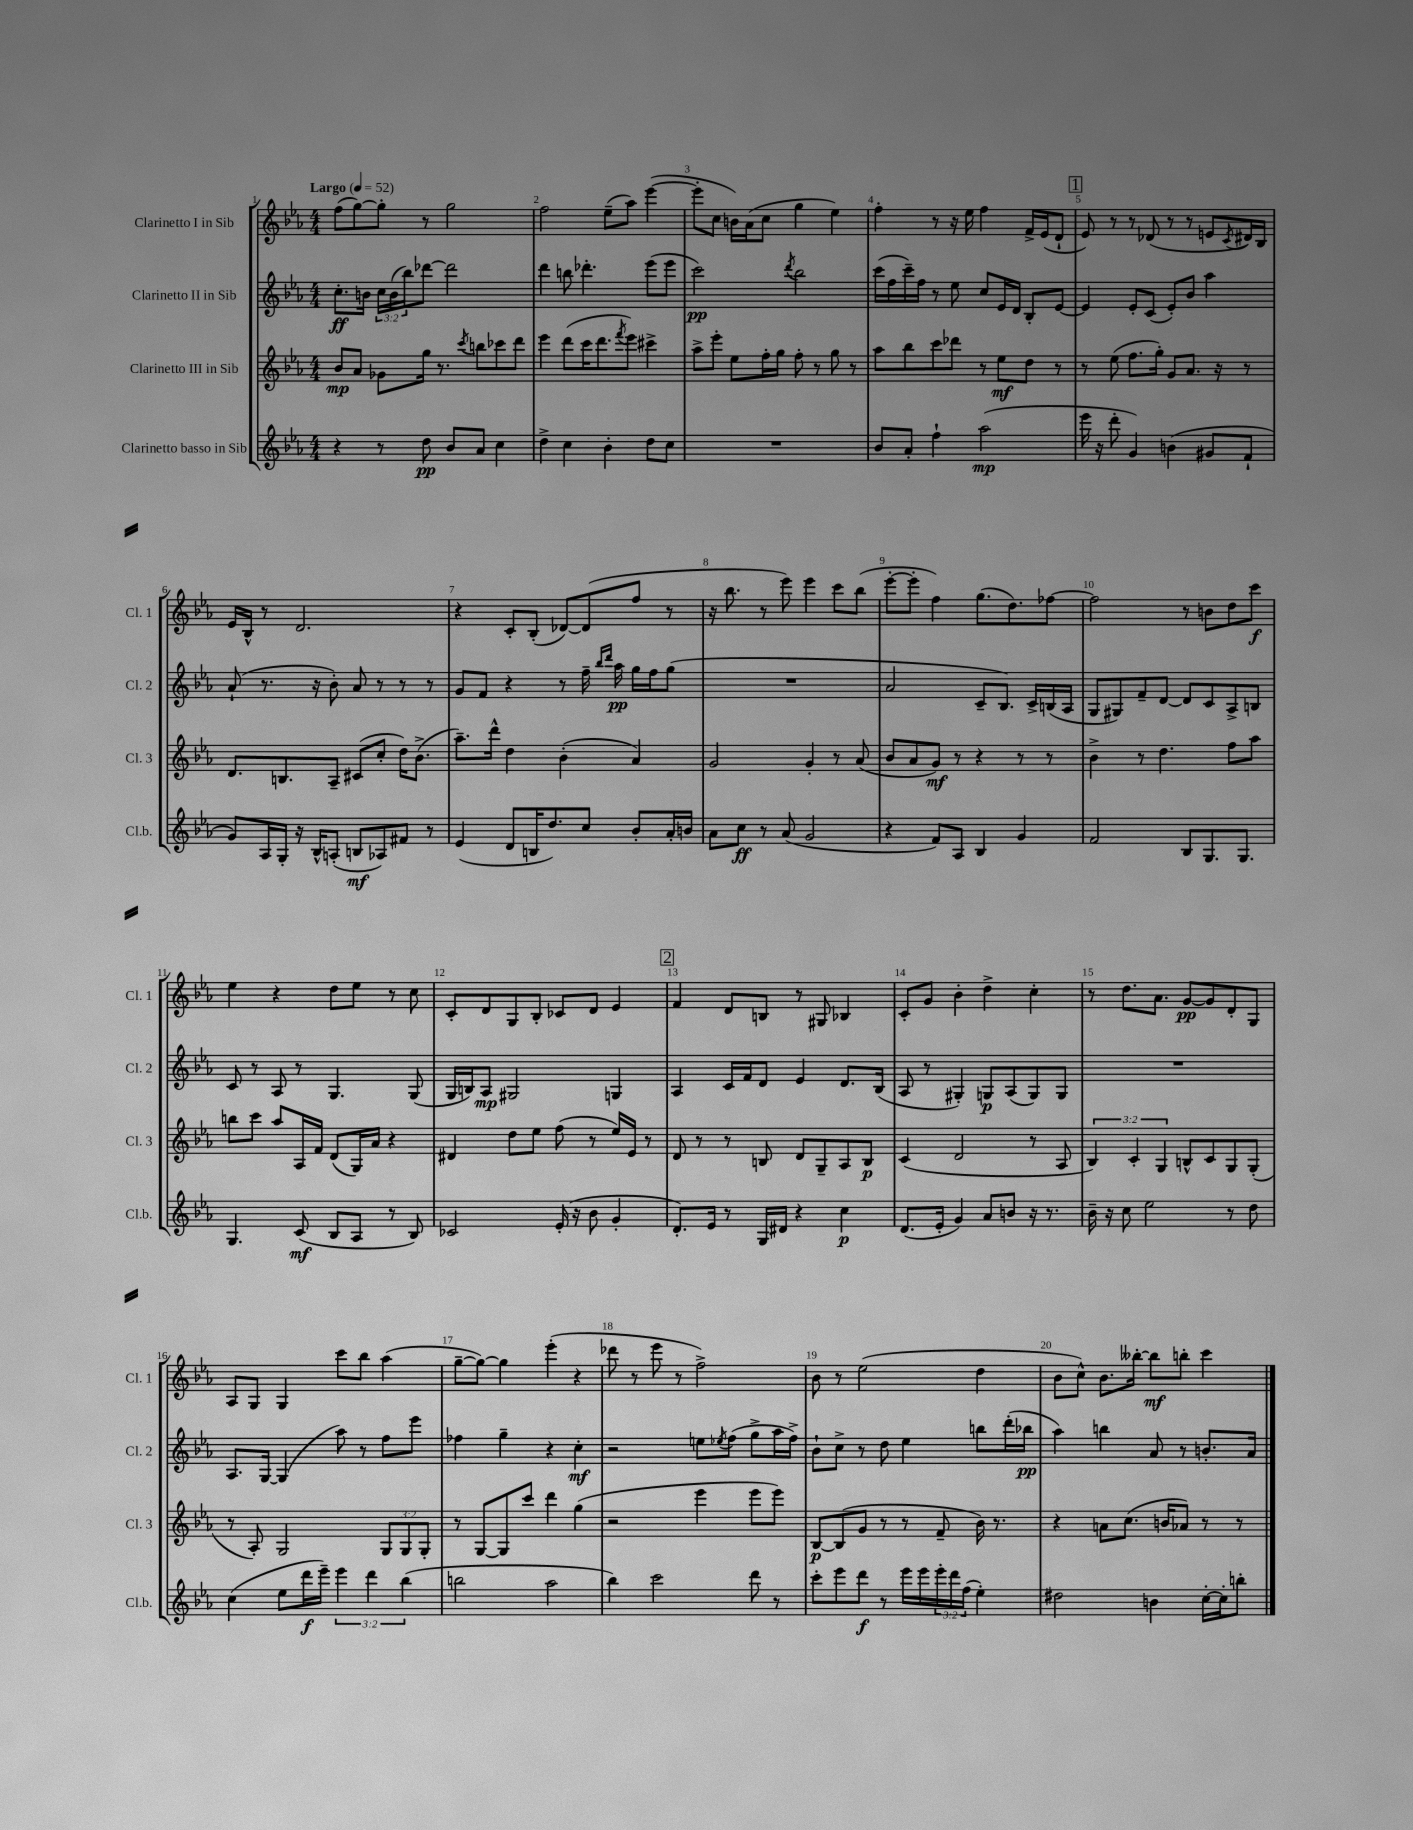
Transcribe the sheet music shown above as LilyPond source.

<<
\new StaffGroup <<
\new Staff = "s0" \with { instrumentName = "Clarinetto I in Sib" shortInstrumentName = "Cl. 1" } {
    \clef treble \key ees \major \numericTimeSignature \time 4/4 \tempo "Largo" 4 = 52
    f''8( g''8~) g''8-. r8 g''2 |
    f''2 ees''8--( aes''8) ees'''4~( |
    ees'''8-. c''8 b'16) aes'16( c''8 g''4 ees''4) |
    f''4-. r8 r16 ees''16 f''4 f'16-> ees'16( d'8-! |
    \mark \markup { \box "1" } ees'8) r8 r8 des'8( r8 r8 e'8 \acciaccatura { c'8 } dis'16) bes16 |
    ees'16 bes16-^ r8 d'2. |
    r4 c'8-. bes8-.( des'8~) des'8( f''8 r8 |
    r16 bes''8. r8 ees'''8) ees'''4 c'''8 bes''8( |
    ees'''8~-. ees'''8-. f''4) g''8.( d''8.) fes''8~ |
    fes''2 r8 b'8 d''8 c'''8\f |
    ees''4 r4 d''8 ees''8 r8 c''8 |
    c'8-. d'8 g8 bes8-. ces'8 d'8 ees'4 |
    \mark \markup { \box "2" } f'4 d'8 b8 r8 gis8 bes4 |
    c'8-. g'8 bes'4-. d''4-> c''4-. |
    r8 d''8. aes'8. g'8~\pp g'8 d'8-. g8 |
    aes8 g8 g4 c'''8 bes''8 aes''4( |
    g''8~-- g''8~) g''4 ees'''4-.( r4 |
    des'''8 r8 ees'''8 r8 f''2->) |
    bes'8 r8 ees''2( d''4 |
    bes'8 c''8-^) bes'8. beses''16~-. beses''8\mf b''8-. c'''4 \bar "|." |
}
\new Staff = "s1" \with { instrumentName = "Clarinetto II in Sib" shortInstrumentName = "Cl. 2" } {
    \clef treble \key ees \major \numericTimeSignature \time 4/4 \override Staff.TupletNumber.text = #tuplet-number::calc-fraction-text
    c''8.-.\ff b'16 \tuplet 3/2 { c''16 b'16( bes''16) } des'''8~ des'''2 |
    d'''4 b''8 des'''4.-. ees'''8( ees'''8 |
    c'''2\pp) \acciaccatura { d'''8 } bes''2 |
    c'''16( f''16 c'''16--) f''16 r8 ees''8 c''8 ees'16 d'16 bes8-. ees'8~ |
    \mark \markup { \box "1" } ees'4 ees'8-. c'8( ees'8-.) bes'8 aes''4 |
    aes'8-!( r8. r16 bes'8-.) aes'8 r8 r8 r8 |
    g'8 f'8 r4 r8 f''16-- \grace { bes''16 d'''16 } aes''16\pp g''16 f''16 g''8( |
    R1 |
    aes'2 c'8-- bes8.) c'16-> b16( aes16 |
    g8 gis8) f'8-- d'8~ d'8 c'8 aes8-> b8 |
    c'8 r8 aes8 r8 g4. g8( |
    g16 b16) aes8\mp gis2 g4 |
    \mark \markup { \box "2" } aes4 c'16 f'16 d'8 ees'4 d'8. bes16( |
    aes8 r8 gis4-.) g8\p aes8( g8) g8 |
    R1 |
    aes8. g16~ g4( aes''8) r8 f''8 ees'''8 |
    fes''4 g''4-- r4 c''4-.\mf |
    r2 e''8 \acciaccatura { ees''8 } f''8( g''8-> aes''16 f''16->) |
    bes'8-! c''8-> r8 d''8 ees''4 b''8 d'''16-.( bes''16\pp |
    aes''4) b''4 aes'8 r8 b'8.-. aes'16 \bar "|." |
}
\new Staff = "s2" \with { instrumentName = "Clarinetto III in Sib" shortInstrumentName = "Cl. 3" } {
    \clef treble \key ees \major \numericTimeSignature \time 4/4 \override Staff.TupletNumber.text = #tuplet-number::calc-fraction-text
    bes'8\mp aes'8 ges'8 g''16 r8. \acciaccatura { c'''8 } b''8 ces'''8 d'''8 |
    ees'''4 d'''8( c'''16 d'''8. \acciaccatura { f'''8 } ees'''8) cis'''4-> |
    aes''8-> ees'''8-. ees''8 f''16-. g''16 f''8-. r8 g''8 r8 |
    aes''8 bes''8 c'''8 des'''8 r8 ees''8\mf d''8 r8 |
    \mark \markup { \box "1" } r8 ees''8( f''8. g''16-.) g'8 aes'8. r16 r8 |
    d'8. b8. aes8-- cis'8( c''8-. d''16) bes'8.->( |
    aes''8.--) d'''16-^ d''4 bes'4-.( aes'4) |
    g'2 g'4-. r8 aes'8( |
    bes'8 aes'8 g'8\mf) r8 r4 r8 r8 |
    bes'4-> r8 d''4. f''8 aes''8 |
    b''8 c'''8 aes''8 aes16 f'16 d'8( g16) aes'16 r4 |
    dis'4 d''8 ees''8 f''8( r8 ees''16) ees'16 r8 |
    \mark \markup { \box "2" } d'8 r8 r8 b8 d'8 g8-- aes8 b8\p |
    c'4( d'2 r8 aes8 |
    \tuplet 3/2 { bes4) c'4-. g4 } b8-^ c'8 g8 g8-.( |
    r8 aes8-.) g2 \tuplet 3/2 { g8 g8 g8-. } |
    r8 g8~ g8 c'''8 d'''4 g''4( |
    r2 ees'''4 ees'''8 ees'''8) |
    bes8~\p bes8( g'8 r8 r8 f'8-- bes'16) r8. |
    r4 a'8 c''8.( b'16 aes'8) r8 r8 \bar "|." |
}
\new Staff = "s3" \with { instrumentName = "Clarinetto basso in Sib" shortInstrumentName = "Cl.b." } {
    \clef treble \key ees \major \numericTimeSignature \time 4/4 \override Staff.TupletNumber.text = #tuplet-number::calc-fraction-text
    r4 r8 d''8\pp bes'8 aes'8 c''4 |
    d''4-> c''4 bes'4-. d''8 c''8 |
    R1 |
    bes'8 aes'8-. f''4-! aes''2\mp( |
    \mark \markup { \box "1" } ees'''16 r16 d'''8-. g'4) b'4( gis'8 f'8-! |
    g'8) aes16 g16-. r16 bes16-^ a8-.( b8\mf aes8) fis'8 r8 |
    ees'4( d'8 b16 d''8.) c''8 bes'8-. aes'16-. b'16 |
    aes'8 c''8\ff r8 aes'8( g'2 |
    r4 f'8) aes8 bes4 g'4 |
    f'2 bes8 g8. g8. |
    g4. c'8\mf( bes8 aes8 r8 bes8) |
    ces'2 ees'16-.( r16 bes'8 g'4-. |
    \mark \markup { \box "2" } d'8.-.) ees'16 r8 g16 dis'16 r4 c''4\p |
    d'8.( ees'16-. g'4) aes'8 b'8 r16 r8. |
    bes'16-- r16 c''8 ees''2 r8 d''8 |
    c''4( ees''8 d'''16\f ees'''16--) \tuplet 3/2 { ees'''4 d'''4 bes''4( } |
    b''2 aes''2 |
    bes''4) c'''2 d'''8 r8 |
    c'''8-. ees'''8 d'''8\f r8 ees'''16 ees'''16 \tuplet 3/2 { ees'''16-. d'''16 f''16( } ees''4-.) |
    dis''2 b'4 c''16~-. c''16-. b''8-. \bar "|." |
}
>>
>>
\layout { \context { \Score \override BarNumber.break-visibility = ##(#f #t #t) barNumberVisibility = #all-bar-numbers-visible } }
